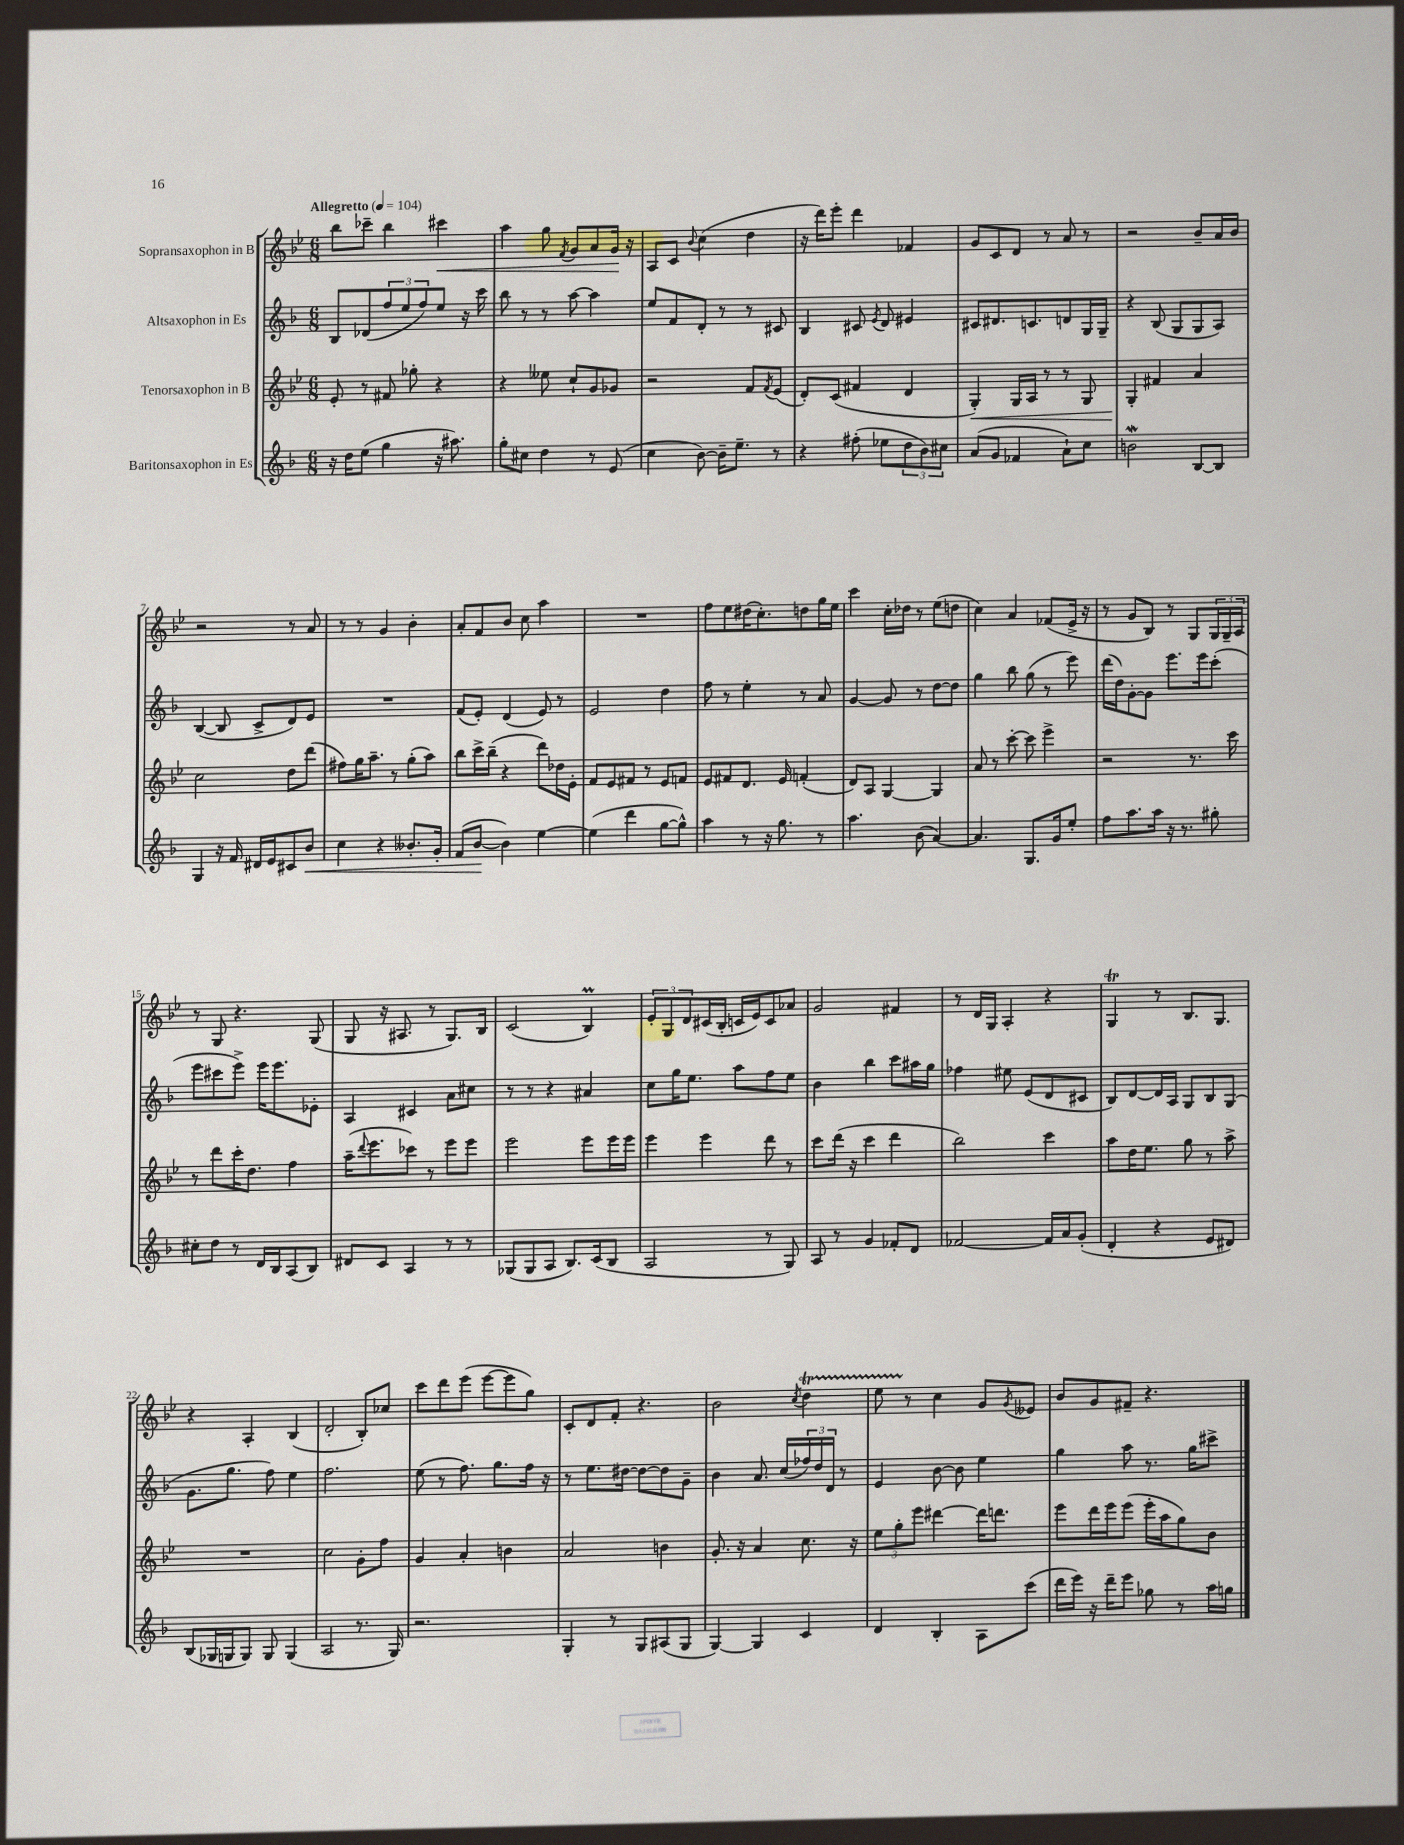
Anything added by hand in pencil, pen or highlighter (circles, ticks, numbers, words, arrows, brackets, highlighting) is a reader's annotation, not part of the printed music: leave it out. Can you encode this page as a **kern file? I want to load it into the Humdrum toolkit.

**kern	**kern	**kern	**kern
*staff4	*staff3	*staff2	*staff1
*clefG2	*clefG2	*clefG2	*clefG2
*k[b-]	*k[b-e-]	*k[b-]	*k[b-e-]
*M6/8	*M6/8	*M6/8	*M6/8
*MM104	*MM104	*MM104	*MM104
16r	8e-'	8B-	8bb-
16dd	.	.	.
(8ee	8r	(8d-	8ccc-~
4gg	8f#	12ff	4bb-
.	.	12ee	.
.	8gg-'	.	.
.	.	12ff)	.
16r	4r	8ee	4ccc#
8.aa#)	.	.	.
.	.	16r	.
.	.	16ccc	.
=	=	=	=
8gg'	4r	8bb-	4aa
8cc#	.	8r	.
4dd	8ee--	8r	8gg
.	.	.	8qf
.	8cc`	[8aa	8g
8r	8g	4aa]	8a
(8e	8g-	.	16g
.	.	.	16r
=	=	=	=
4cc	2r	8ee	8A
.	.	8f	8c
.	.	.	8qqb-
[8b-)	.	8d'	(4cc
16b-~]	.	8r	.
8.ee~	.	.	.
.	8f	8r	4dd
.	8qf	.	.
8r	(8e-	8c#	.
=	=	=	=
4r	8d')	4B-	16r
.	.	.	16ddd)
.	(8c	.	8eee-'
(8ff#'	4f#	8c#	4ddd
.	.	8qe	.
8ee-	.	8d	.
12dd	4d	4e#	4f-
12b-)	.	.	.
12cc#	.	.	.
=	=	=	=
(8a	4G')	8c#	8g
8g	.	8.d#	8c
4f-	16G	.	8d
.	16A	8.c	.
.	8r	.	8r
8a`)	8r	8d	8a
8cc	8G	16G	8r
.	.	16G~	.
=	=	=	=
2b	4G'	4r	2r
.	4f#	(8B-	.
.	.	8G	.
[8B-	4a	8G	8b-~
8B-]	.	8A)	16a
.	.	.	16b-
=	=	=	=
4G	2cc	([4B-	2r
16r	.	8B-]	.
16f	.	.	.
16d#	.	8c^	.
16e	.	.	.
8c#	8dd	8d)	8r
8b-	(8ddd	8e	8a
=	=	=	=
4cc	8ff#)	2.r	8r
.	16gg	.	8r
.	8.aa~	.	.
4r	.	.	4g
.	8r	.	.
8.b--'	(8gg'	.	4b-'
.	8aa)	.	.
16g'	.	.	.
=	=	=	=
(8f	8bb-	(8f	8a'
[8b-	16ccc^	8e')	8f
.	(16bb-~	.	.
4b-])	4r	(4d	8b-
.	.	.	8cc
[4ee	8ddd)	8e)	4aa
.	16dd-	8r	.
.	16e-'	.	.
=	=	=	=
(4ee]	8f	2e	2.r
.	8e-	.	.
4ddd	8f#	.	.
.	8r	.	.
[8gg	8e-	4dd	.
8gg^^])	8f	.	.
=	=	=	=
4aa	8e-	8ff	8ff
.	8f#	8r	8ee-
8r	8.d	4ee'	(16dd#
.	.	.	8.cc')
16r	.	.	.
8.gg	16e-	.	.
.	(4f'	8r	8dd
8r	.	8a	16gg
.	.	.	16ee-
=	=	=	=
4.aa	8d)	[4g	4ccc
.	8A	.	.
.	[4G	8g]	16cc'
.	.	.	16dd-
(8b-	.	8r	8r
[4a)	4G]	[8dd	(8ee-
.	.	8dd]	8dd
=	=	=	=
4.a]	8a	4gg	4cc)
.	8r	.	.
.	[8ccc'	8bb-	4a
8.G	8ccc]	(8gg	.
.	4eee-^	8r	(8f-
16g	.	.	.
8ee'	.	8eee)	16e-^
.	.	.	16r
=	=	=	=
8ff	2r	(16ddd	8r
.	.	16dd)	.
8.aa	.	[8g'	8g
.	.	8g]	8B-)
16aa	.	.	.
16r	.	8.eee	8r
8.r	.	.	.
.	8.r	.	8G
.	.	16eee	.
8gg#'	.	(8ccc'	24G
.	.	.	24G~
.	16ccc	.	.
.	.	.	24A
=	=	=	=
8cc#'	8r	8eee	8r
8dd	8ddd	8ccc#	8G
8r	16ccc'	8eee^)	4.r
.	8.dd	.	.
16d	.	16eee	.
16B-	.	8.eee	.
(8A	4ff	.	.
8B-)	.	8e-'	(8G
=	=	=	=
8d#	(16aa~	4A	8G
.	8qqddd	.	.
.	8.eee-	.	.
8c	.	.	16r
.	.	.	8.A#
4A	8ccc-)	4c#	.
.	8r	.	8r
8r	8eee-	8a	8.G)
8r	8eee-	8cc#	.
.	.	.	16B-
=	=	=	=
(8G-	2eee-	8r	(2c
8G-	.	8r	.
8A	.	4r	.
8.B-)	.	.	.
.	8eee-	4a#	4B-)
(16c	.	.	.
8B-	16eee-	.	.
.	16eee-	.	.
=	=	=	=
2A	4eee-	8cc	12e-'
.	.	.	12G
.	.	16gg	.
.	.	.	12d
.	.	8.ee	.
.	4eee-	.	(16c#
.	.	.	16B-'
.	.	8aa	16c
.	.	.	16e-)
8r	8ddd	8ff	8c
8G)	8r	8ee	8a-
=	=	=	=
8A	8ccc	4b-	2g
8r	(16ddd	.	.
.	16r	.	.
4g	4ccc	4bb-	.
8f-'	4ddd	8ccc	4f#
8d	.	16aa#	.
.	.	16gg	.
=	=	=	=
[2f-	2bb-)	4ff-	8r
.	.	.	16d
.	.	.	16G
.	.	8ee#	4A'
.	.	(8e	.
16f-]	4ccc	8d	4r
16a	.	.	.
(8g'	.	8c#	.
=	=	=	=
4d'	8aa	8B-)	4G
.	16dd	[8d	.
.	8.ee-	.	.
4r	.	16d]	8r
.	.	16A	.
.	8gg	8G	8.B-
8e	8r	8B-	.
.	.	.	8.G
8d#)	8aa^	(8G	.
=	=	=	=
(8B-	2.r	8.g	4r
16G-	.	.	.
16G	.	8.gg	.
8G)	.	.	4A'
8G	.	8ff)	.
(4G	.	4ee	(4B-
=	=	=	=
2A	2cc	2.ff	2d'
8.r	8g'	.	8B-')
.	8ff	.	8cc-
16G)	.	.	.
=	=	=	=
2.r	4g	(8ee	8ccc
.	.	8r	8ddd
.	4a'	8.ff)	(8eee-
.	.	.	[8eee-
.	.	8.gg	.
.	4b	.	8eee-]
.	.	16ff	8gg)
.	.	16r	.
=	=	=	=
4G'	2a	8r	8c'
.	.	8.ee	8d
8r	.	.	8f'
.	.	[16dd#	.
8G	.	8dd#_	4.r
(8A#	4b	8dd#]	.
8G	.	8g~	.
=	=	=	=
[4G)	8.g'	4b-	2b-
.	16r	.	.
4G]	4a	8.a	.
.	.	(16cc	.
.	.	.	8qcc
4c	8.cc	24ff-)	4dd
.	.	24dd	.
.	.	24d	.
.	.	8r	.
.	16r	.	.
=	=	=	=
4d	12ee-	4e	8ee-
.	12gg'	.	.
.	.	.	8r
.	12eee-	.	.
4B-'	[4ddd#	[8b-	4cc
.	.	8b-]	.
8A	16ddd#]	4ee	8g
.	8.ddd	.	.
.	.	.	8qg
(8ccc	.	.	8e--
=	=	=	=
16ddd	8eee-	4gg	8b-
16eee)	.	.	.
16r	16ddd	.	8g
16ddd~	16eee-	.	.
8eee	(8eee-	8aa	8f#~
8gg-	16eee-'	8.r	4.r
.	16aa	.	.
8r	8gg)	.	.
.	.	16gg	.
16aa	8b-	8ccc#^	.
16gg	.	.	.
==	==	==	==
*-	*-	*-	*-
